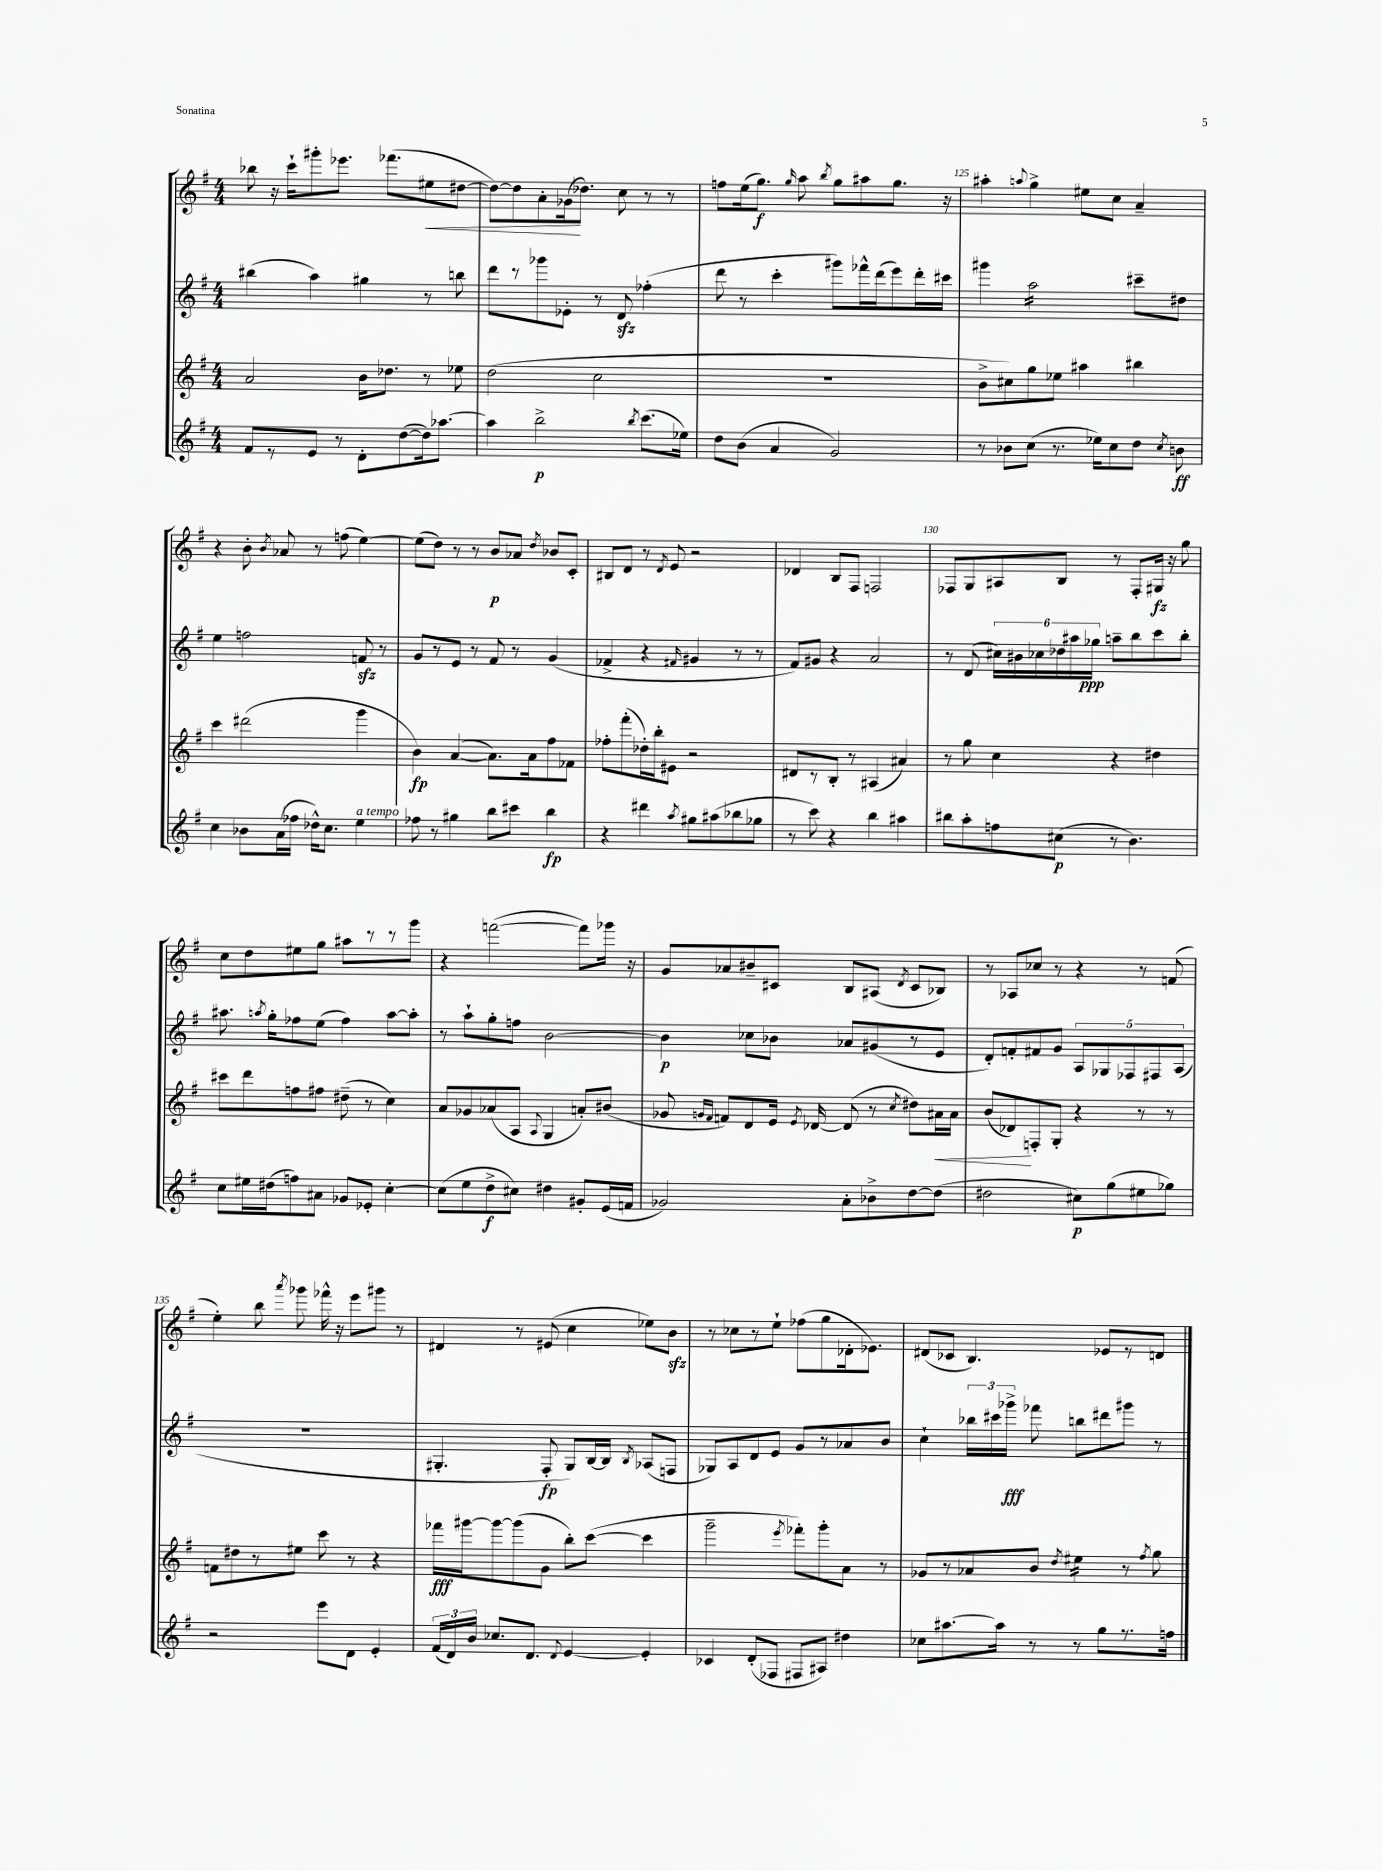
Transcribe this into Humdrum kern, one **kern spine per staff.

**kern	**kern	**kern	**kern
*staff4	*staff3	*staff2	*staff1
*clefG2	*clefG2	*clefG2	*clefG2
*k[f#]	*k[f#]	*k[f#]	*k[f#]
*M4/4	*M4/4	*M4/4	*M4/4
8f#/L	2a/	(4bb#\	8bb-\
8r	.	.	16r
.	.	.	16ccc`\LK
8e/J	.	4aa\)	8ggg#'\
8r	.	.	8.eee-\J
8d'\L	16b\LK	4gg#\	.
.	8.dd-\J	.	(8.fff-\L
([8dd\	.	.	.
16dd\]k)	8r	8r	8ee#\
[8.aa-\J	.	.	.
.	8ee-\	8bb\	[8dd#\J
=	=	=	=
4aa-\]	(2dd\	8ddd\L	8dd#\_L)
.	.	8r	8dd#\]
2bb^\	.	8ggg-\	8a'\
.	.	8e-'\J	(16g-\k
.	.	.	8.dd-\J)
.	2cc\	8r	.
.	.	8d/	8cc\
8qbb/	.	.	.
(8.ccc\L	.	(4ff-'\	8r
.	.	.	8r
16ee-\Jk)	.	.	.
=	=	=	=
8dd\L	1r	8ddd\	8ff\L
(8b\J	.	8r	(16ee\k
.	.	.	8.gg\J)
4a/	.	4ccc'\	.
.	.	.	16qqgg/
.	.	.	8aa\
.	.	.	8qbb/
2g/)	.	8ggg#\L)	8gg\L
.	.	16fff-^^\L	8aa#\
.	.	(16ddd\J	.
.	.	8eee\)	8.gg\J
.	.	16ddd'\L	.
.	.	16ccc#\JJ	16r
=	=	=	=
8r	8b^\L	4ggg#\	4aa#'\
8b-\L	8cc#\)	.	.
.	.	.	8qqaa/
(8cc\J	8gg\	2aa\	4gg^\
8.r	8ee-\J	.	.
.	4aa#\	.	8ee#\L
16ee-\LK)	.	.	.
8cc\	.	.	8cc\J
8dd\J	4bb#\	8ccc#~\L	4a~/
8qcc/	.	.	.
8b\	.	8dd#\J	.
=	=	=	=
4cc\	4ccc\	4ee\	4r
8b-\L	(2ddd#\	2ff\	8b'\
.	.	.	8qb/
(16a\L	.	.	8a-/
16ff-\JJ	.	.	.
16dd-^^\LK)	.	.	8r
8.cc\J	.	.	.
.	.	.	(8ff\
4ee\	4ggg\	8f/	[4ee\)
.	.	8r	.
=	=	=	=
8ff-\	4b\)	8g/L	(8ee\]L
8r	.	8r	8dd\J)
4gg#\	([4a/	8e/J	8r
.	.	8r	8r
8bb\L	8.a\]L)	8f#/	8b/L
8ccc#\J	.	8r	8a-/J
.	16a\k	.	.
.	.	.	8qdd/
4bb\	8ff#\	(4g/	8b-/L
.	8f-\J	.	8c'/J
=	=	=	=
4r	8ff-'\L	4f-^/	8B#/L
.	(8fff#'\	.	8d/J
4ddd#\	16dd-'\L)	4r	8r
.	16bb'\J	.	.
.	.	.	8qd/
.	8e#\J	.	8e/
8qaa/	.	16qqf#/	.
8gg#\L	2r	4g#/	2r
(8aa#\	.	.	.
8bb-\	.	8r	.
8gg-\J	.	8r	.
=	=	=	=
8r	8d#/L	8f#/L)	4d-/
8ccc\)	8r	8g#/J	.
4r	8B'/J	4r	8B/L
.	8r	.	8F#/J
4bb\	(4A#/	2a/	2F/
4aa#\	4a#/)	.	.
=	=	=	=
8bb#\L	8r	8r	8F-/L
8aa'\	8gg\	(8d/	8G/
8ff\	4cc\	24cc#\LL)	8A#/
.	.	24b#\	.
.	.	24cc-\	.
(8cc#\J	.	24dd-\	8B/J
.	.	24aa#\	.
.	.	24gg-\JJ	.
8r	4r	8aa~\L	8r
4.b\)	.	8bb\	8F-'/L
.	4dd#\	8ccc\	16G#/Jk
.	.	.	16r
.	.	8bb'\J	8gg\
=	=	=	=
8cc\L	8ccc#\L	8.aa#\	8cc\L
16ee#\L	8ddd\	.	8dd\
.	.	8qaa/	.
(16dd#\J	.	16gg'\LK	.
8ff\)	8ff\	8ff-\	8ee#\
8a#\J	8ff#\J	(8ee\J	8gg\J
8g-/L	(8dd#~\	4ff-\)	8aa#\L
8e-'/J	8r	.	8r
[4cc'\	4cc\)	[8aa\L	8r
.	.	8aa'\]J	8ggg\J
=	=	=	=
(8cc\]L	8a/L	8r	4r
8ee\	8g-/	8aa`\L	.
8dd^\	(8a-/	8gg'\	([2fff\
8cc#\J)	8A/J	8ff\J	.
.	8qqA/	.	.
4dd#\	4G/	[2b\	.
8g#'/L	8a'/L)	.	8fff\]L)
(16e/L	(8b#/J	.	16ggg-\Jk
16f/JJ	.	.	16r
=	=	=	=
2g-/)	8g-/	4b\]	8g/L
.	16qqg/LL	.	.
.	16qqf#/JJ	.	.
.	8f/L)	.	8a-/
.	8d/	8cc-\L	8b#~/
.	16e/Jk	8b-\J	8c#/J
.	8qe/	.	.
.	[16d-/	.	.
8a'\L	(8d-/]	8a-/L	8B/L
8b-^\	8r	(8g#/	(8A#/J
.	8qcc/	.	8qd/
[8dd\	8dd#\L)	8r	8c#/L
(8dd\]J	16a#\L	8e/J	8B-/J)
.	16a#\JJ	.	.
=	=	=	=
2dd#\	(8b/L	8d'/L)	8r
.	8d-/)	8f'/	8A-/L
.	8F'/	8f#/	8cc-/J
.	8G'/J	8g/J	8r
8cc#\L)	4r	10A/L	4r
.	.	10G-/	.
(8gg\	.	.	.
.	.	10F-/	.
8ee#\	8r	.	8r
.	.	10F#/	.
8gg-\J)	8r	.	(8f/
.	.	(10A/J	.
=	=	=	=
2r	8f\L	1r	4ee'\)
.	8dd#\	.	.
.	8r	.	8bb\
.	.	.	8qaaa/
.	8ee#\J	.	8ggg-\
8eee\L	8ccc\	.	16fff-^^\
.	.	.	16r
8d\J	8r	.	8eee\L
4e'/	4r	.	8ggg#\J
.	.	.	8r
=	=	=	=
(24f#/LL	16fff-\LL	4.G#'/	4d#/
24d/)	.	.	.
.	[16ggg#\J	.	.
24b/JJ	.	.	.
8.cc-/L	8ggg#\_	.	.
.	(8ggg#\]	.	8r
8.d/J	.	.	.
.	8g\J	8F#'/	(8e#/
8qqd/	.	.	.
[4e/	8bb'\L)	8G#/L)	4cc\
.	([8ccc\J	[16B/L	.
.	.	16B/]JJ	.
.	.	8qB/	.
4e'/]	4ccc\]	(8A-/L	8ee-\L)
.	.	8F/J	8b\J
=	=	=	=
4c-/	2ggg~\	8G-/L)	8r
.	.	8A/	8cc-\L
(8d'/L	.	8d/	8r
8F-/J	.	8e/J	8ee`\J
.	8qeee/	.	.
8F#/L	8fff-'\L)	8g/L	(8ff-\L
8A#/J)	8ggg'\	8r	8gg\
4dd#\	8a\J	8a-/	16d-'\k
.	.	.	8.e-\J)
.	8r	8b/J	.
=	=	=	=
8cc-\L	8g-/L	4cc`\	(8d#/L
[8.aa#\	8r	.	8c-/J
.	8a-/	24bb-\LL	4.B/)
.	.	24ccc#\	.
16aa#\]Jk	.	.	.
.	.	24ggg-^\JJ	.
8r	8b/J	8fff-\	.
.	8qdd/	.	.
8r	4ee#\	8bb\L	.
8gg\L	.	8ddd#\	8e-/L
8.r	8r	8ggg#\J	8r
.	8qff#/	.	.
.	8gg\	8r	8d/J
16ff\Jk	.	.	.
==	==	==	==
*-	*-	*-	*-
